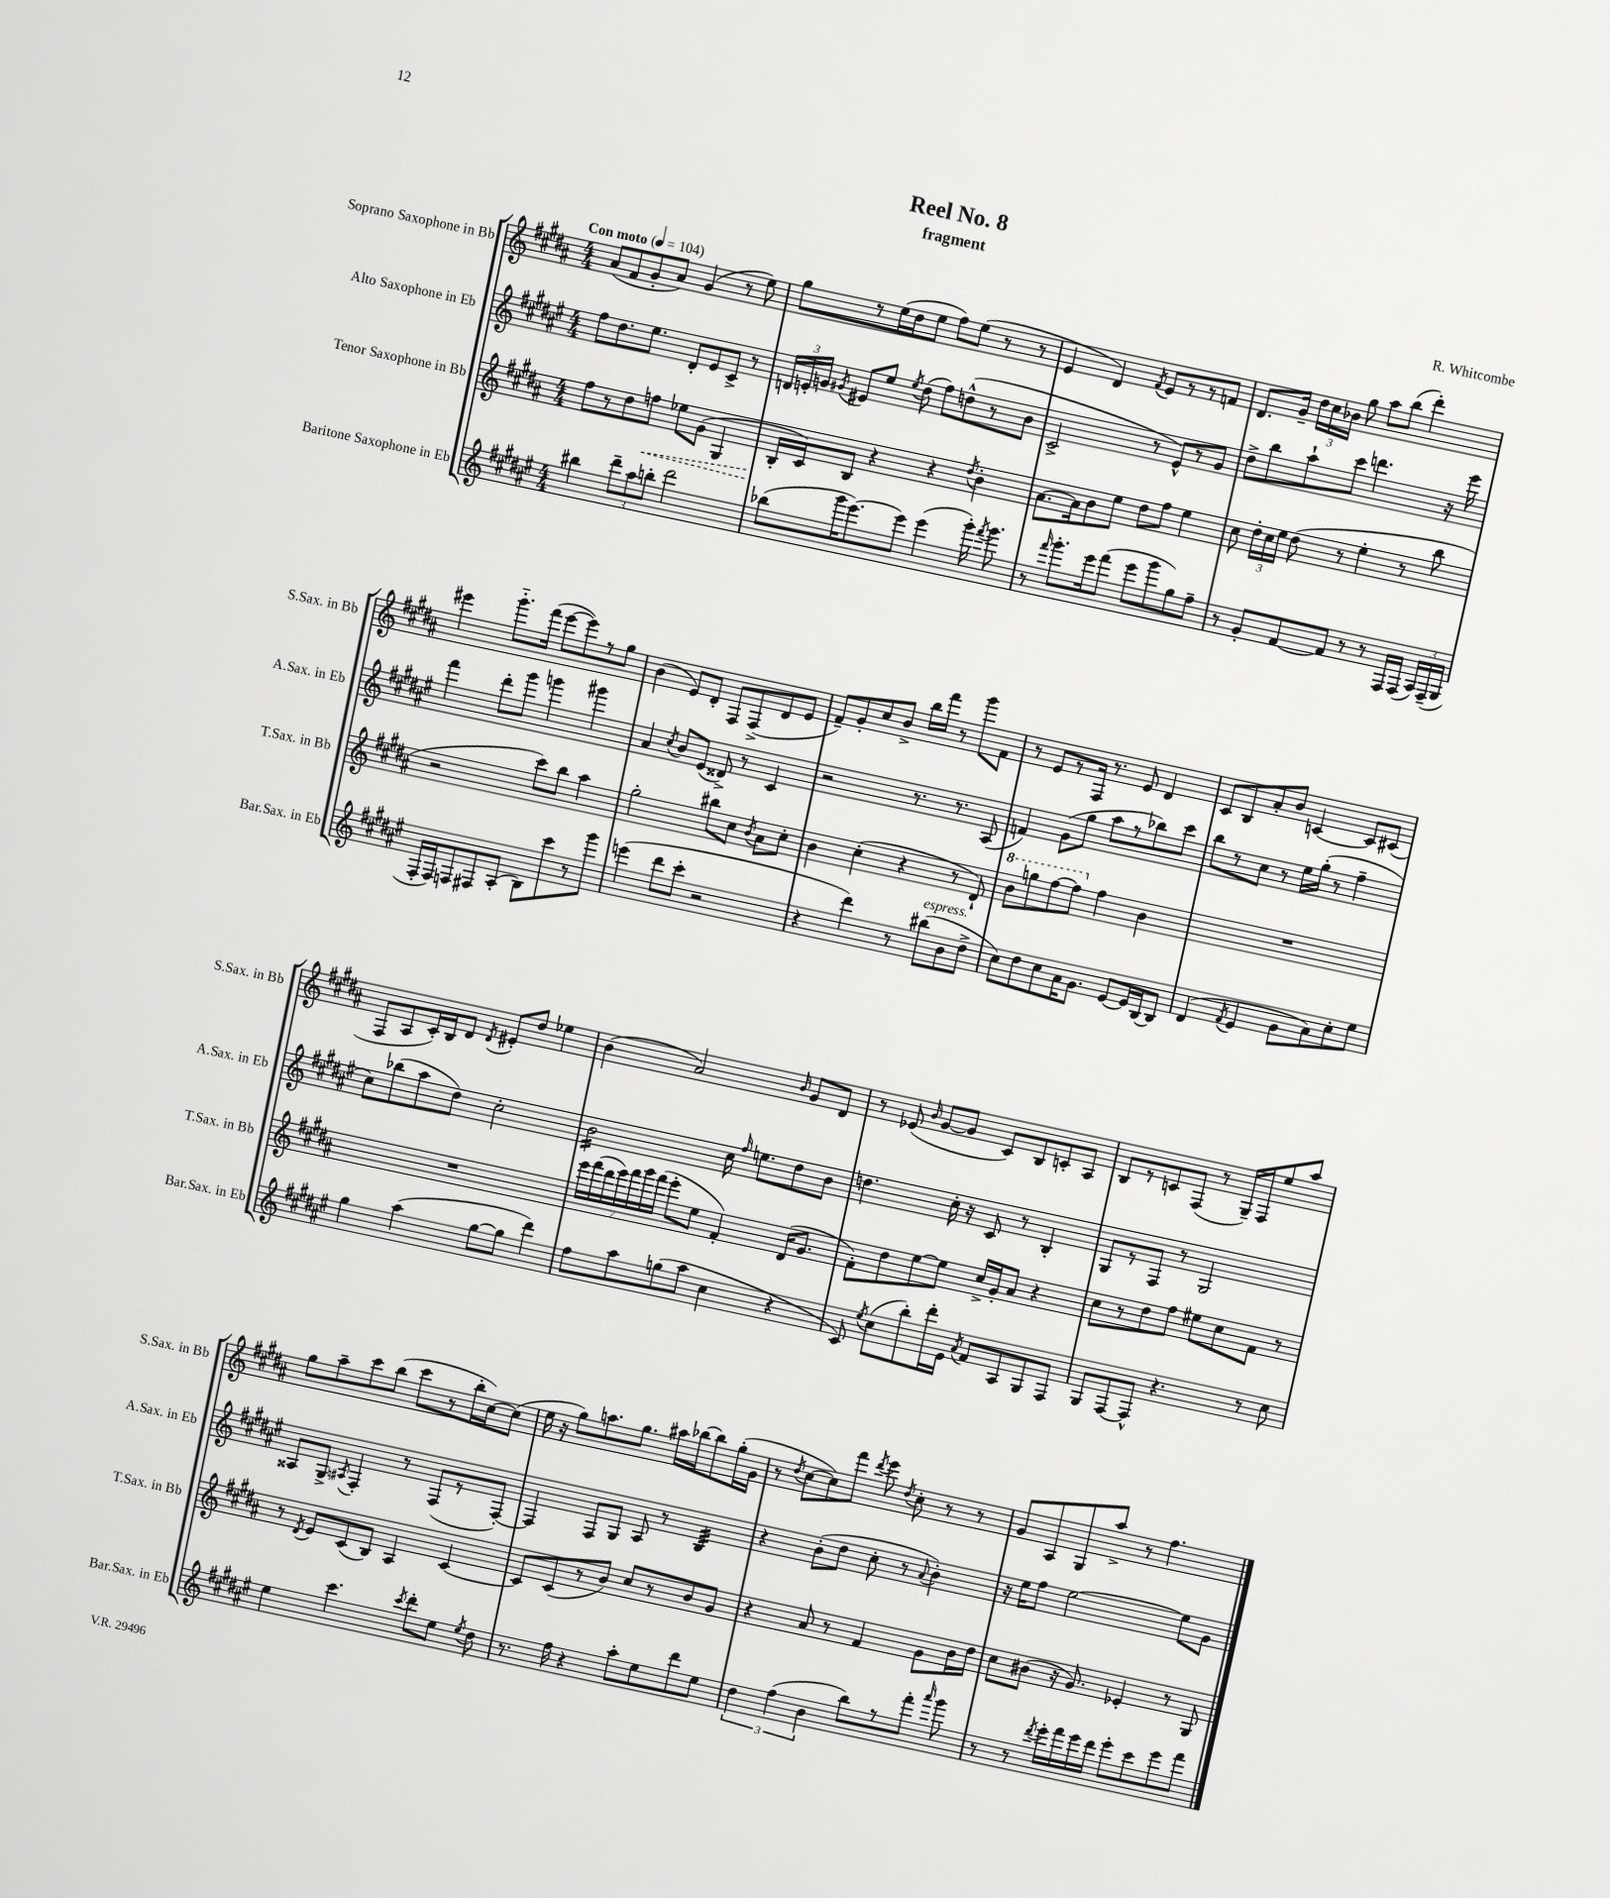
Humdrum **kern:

**kern	**kern	**kern	**kern
*staff4	*staff3	*staff2	*staff1
*clefG2	*clefG2	*clefG2	*clefG2
*k[f#c#g#d#a#e#]	*k[f#c#g#d#a#]	*k[f#c#g#d#a#e#]	*k[f#c#g#d#a#]
*M4/4	*M4/4	*M4/4	*M4/4
*MM104	*MM104	*MM104	*MM104
4bb#	8ff#	8ff#	(8a#
.	8r	8.dd#	8f#
12ddd#~	8dd#	.	8g#'
.	.	8.ee#	.
12aa#	.	.	.
.	8ff	.	8a#)
12bb'	.	.	.
2ddd#	8ee-	8d#'	(4g#
.	(8g#	8e#	.
.	4G#	8c#^	8r
.	.	8r	8ee)
=	=	=	=
(8bb-	16B'	24d	8gg#
.	.	24e'	.
.	16c#)	.	.
.	.	24g	.
.	.	8qg#	.
16ggg#	8B	8e#	8r
[8.eee#)	.	.	.
.	4r	8ee#	(16ee
.	.	.	16dd#
.	.	8qee#	.
8eee#]	.	(8dd#	8ee
(4eee#	4r	8ff#)	8ff#)
.	.	(8dd^^	(8ee
.	8qdd#	.	.
16ggg#')	4b'	8r	8r
8qfff#	.	.	.
8.ggg#	.	.	.
.	.	8b	8r
=	=	=	=
8r	[8.a#	2c#^	4e
16qqfff#	.	.	.
8.ggg#'	.	.	.
.	16a#]	.	.
.	8b	.	4d#)
16eee#	.	.	.
(8fff#	8ee	.	.
.	.	.	8qf#
8eee#	8dd#	8r	8e
8ggg#	8ff#	8e#^^)	8r
8gg#)	4ee	8r	8r
8ff#~	.	8g#	8f
=	=	=	=
8r	8cc#	8dd#^	8.d#
8g#'	24dd#'	8bb	.
.	24cc#	.	.
.	.	.	16g#~
.	24ee	.	.
[8f#	(8dd#	8aa#`	24dd#
.	.	.	24cc#
.	.	.	24b-
8f#]	8r	8ccc#	8gg#
8r	4ee'	4.ddd	8aa#
8r	.	.	(8bb
16F#	8r	.	4ddd#')
(16F#	.	.	.
24A#)	8bb	16r	.
(24F#~	.	.	.
.	.	16eee#	.
24G#	.	.	.
=	=	=	=
16F#'	2r	4fff#	4eee#
16F#)	.	.	.
8F	.	.	.
8F#	.	8ddd#'	8.ggg#'~
(8A#'	.	8ggg#	.
.	.	.	(16fff#
8B)	8ccc#)	4ggg	[8eee#
8ccc#	8bb	.	8eee#])
8r	4aa#	4ggg#	8r
8ggg#	.	.	8gg#
=	=	=	=
(4eee	2gg#'	4a#	(4b
.	.	8qcc#	.
8ddd#	.	8b	8e)
8ccc#'	.	(8e#	8d#'
2r	8bb#	8d##^)	8F#
.	8cc#	8r	(8F#^
.	8qb	.	.
.	8a#	4c#	8d#
.	8cc#'	.	8e
=	=	=	=
4r	4b	2r	8f#~)
.	.	.	8g#'
4ddd#)	(4cc#'	.	8cc#
.	.	.	8b^
8r	4r	8.r	16bb
.	.	.	16fff#
(8bb#	.	.	8r
.	.	8.r	.
8b	8r	.	8ggg#
8dd#^	8d#`)	(8A#	8f#
=	=	=	=
8cc#)	8bb	4f)	8r
8dd#	8ggg	.	8e
8cc#	[8fff#	(8g#	8r
16a#	8fff#]	8gg#	16F#
8.g#	.	.	8.r
.	4ff#	8aa#	.
[8e#	.	8r	8e
16e#]	4b	8bb-)	4d#
[16B	.	.	.
8B]	.	8ccc#	.
=	=	=	=
(4d#	1r	8bb	8c#
.	.	8r	8B
8qf#	.	.	.
4e#	.	8cc#	8a#'
.	.	8r	8b
8g#	.	16ee#	[4c
.	.	(16gg#'	.
8a#)	.	8r	.
8cc#'	.	4ff#~	8c]
8ee#	.	.	(8c#
=	=	=	=
4gg#	1r	8cc#)	8F#
.	.	(8bb-	8A#
(4aa#	.	8aa#	16c#')
.	.	.	16B
.	.	8dd#)	8d#
.	.	.	8qd#
[8gg#	.	2cc#'	8e#'
8gg#]	.	.	8dd#
4ddd#)	.	.	4ee-
=	=	=	=
8ff#	28eee	2b	(4b
.	(28fff#	.	.
.	28ddd#	.	.
.	28eee)	.	.
8aa#	.	.	.
.	28fff#	.	.
.	28ggg#	.	.
.	(28fff#	.	.
(8gg	8eee'	.	2a#)
8aa#	8ee	.	.
4cc#	4f#')	16cc#	.
.	.	16qqff#	.
.	.	8.ee	.
.	.	.	16qqb
4r	(16d#	8dd#	8g#
.	8.g#	.	.
.	.	8b	8d#
=	=	=	=
8c#)	8f#')	4.dd	8r
8qee#	.	.	.
(8cc#	8dd#	.	(8e-
.	.	.	16qqb
8bb')	[8ee	.	[8g#
16ddd#'	8ee]	16cc#'	8g#]
16e#	.	16r	.
8qa#	.	.	.
8f#	16cc#^	8c#	8c#)
.	16g#'	.	.
8A#	8a#	8r	8B
8G#	4r	4B'	8c'
8F#	.	.	8A#
=	=	=	=
8G#	8cc#	8G#	8B
[8F#	8r	8r	8r
8F#^^]	8dd#	8F#	8c
4.r	8ff#	8r	(8F#
.	8ee#	2G#	8r
.	8cc#	.	16G#~)
.	.	.	16F#
8r	8f#	.	8ee
8cc#	8r	.	8aa#
=	=	=	=
4ee#	8r	8A##	8gg#
.	8qd#	.	.
.	8e	8G#^	8aa#~
.	.	8qA#	.
4.ccc#	(8c#	4F#'	8ccc#
.	8B)	.	(8bb
.	4A#	8r	8ccc#
8qccc#	.	.	.
8ddd#'	.	(8F#	8r
8ee#	[4c#	8r	16bb'
.	.	.	[16cc#)
8qee#	.	.	.
8dd#	.	[8F#')	(8cc#]
=	=	=	=
8.r	8c#]	4F#]	16ee
.	.	.	16r
.	(8c#	.	8gg#)
16ff#	.	.	.
4r	8r	8F#	8.aa
.	8b)	8G#	.
.	.	.	8.gg#
8aa#'	8cc#	8A#	.
8ee#	8r	8r	16aa#
.	.	.	[16bb-
8ddd#	8b	4B	8bb-]
8ee#	8g#	.	(16gg#'
.	.	.	16g#
=	=	=	=
6dd#	4r	4r	8r
.	.	.	8qdd#
.	.	.	[8cc#
(6ff#	.	.	.
.	8a#	(8b'	8cc#])
6b	.	.	.
.	8r	8dd#	8fff#
.	.	.	8qddd#
8bb)	4f#	8cc#'	8eee
.	.	.	8qdd#
8r	.	8r	8cc#'
.	.	8qqa#	.
8fff#'	8g#	4b')	8r
16qqaaa#	.	.	.
8ggg#	16b	.	8r
.	16dd#	.	.
=	=	=	=
8r	8cc#	16r	8g#
.	.	16ee#	.
8r	(8b#	8ff#	8A#
8qddd#	.	.	.
16eee#'	16r	[2ee#	8G#
16fff#	8.g#)	.	.
16eee#	.	.	8aa#^
16ddd#	.	.	.
8eee#'	4e-'	.	8r
8ccc#	.	.	4.ff#
8eee#	8r	8ee#]	.
8fff#	8G#	8g#	.
==	==	==	==
*-	*-	*-	*-
